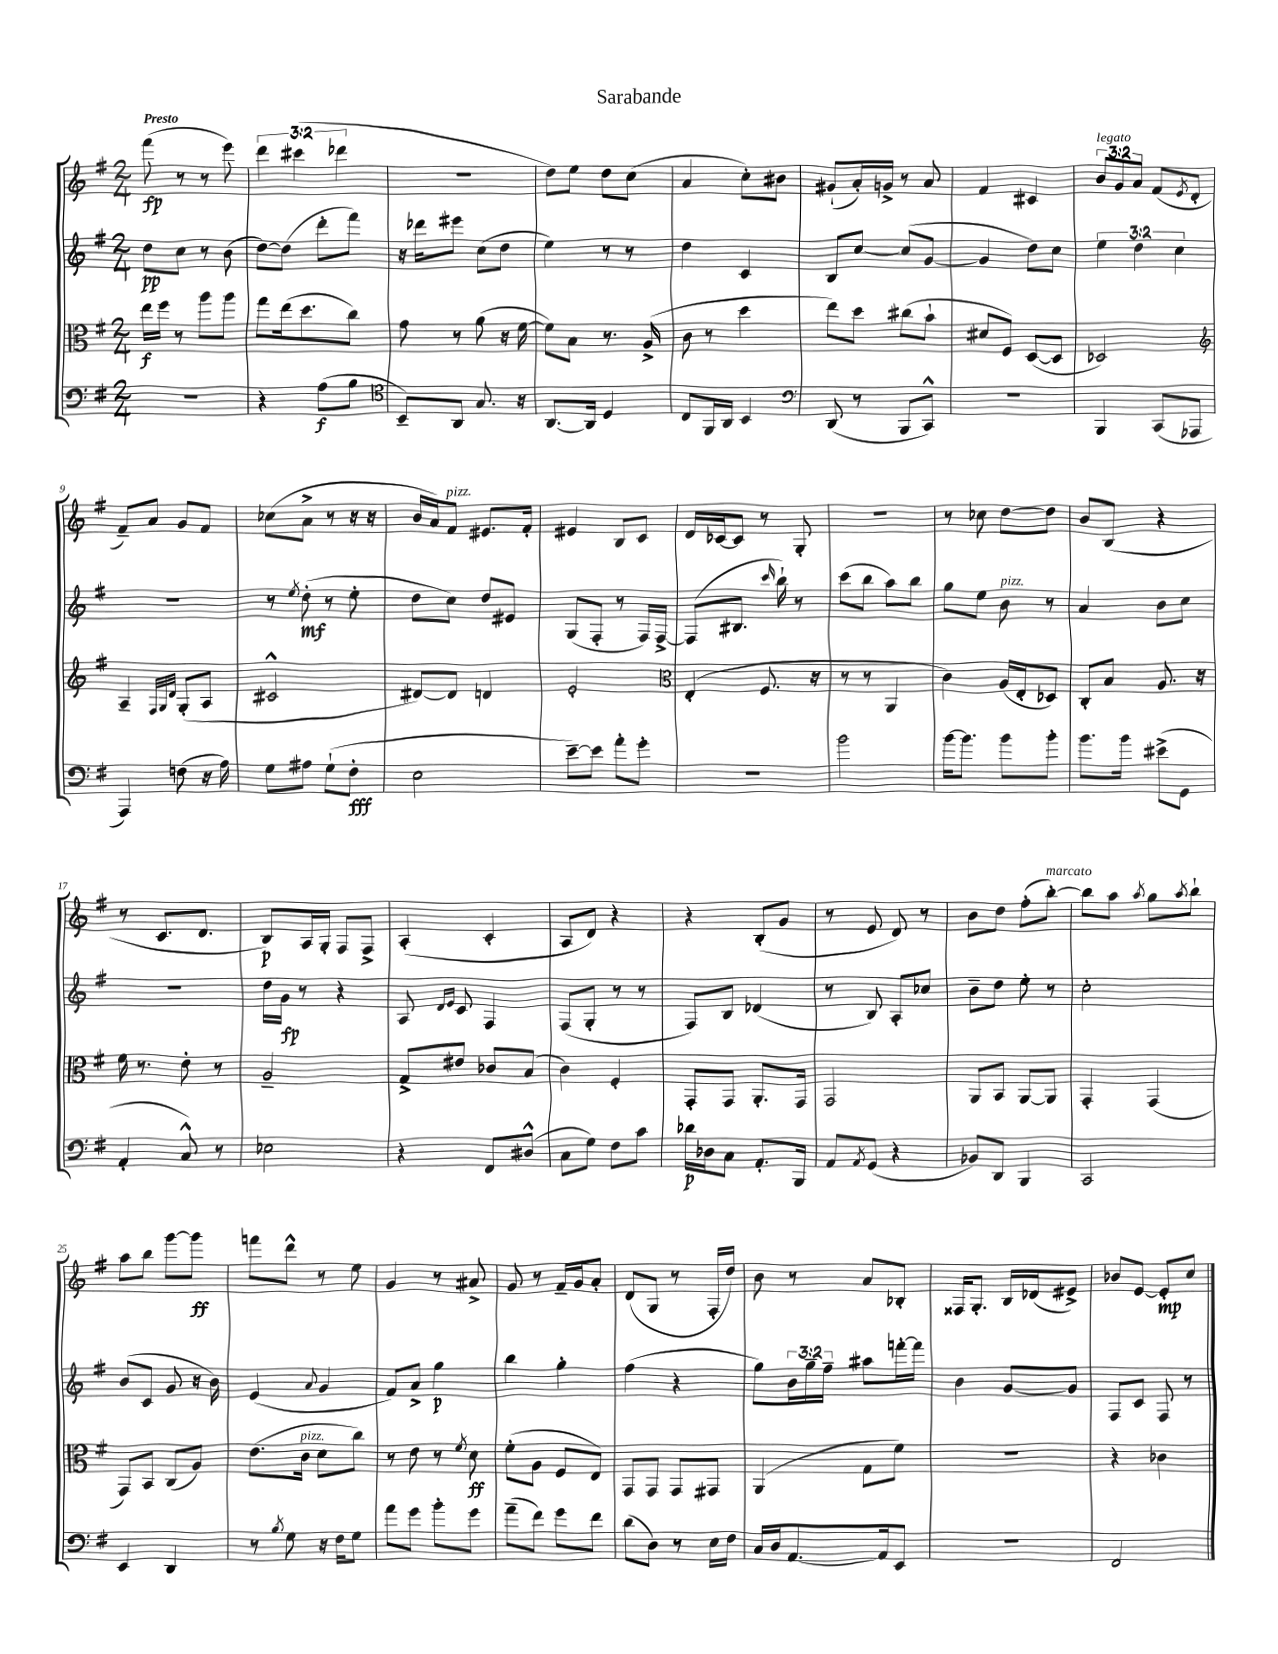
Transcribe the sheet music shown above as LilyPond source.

\header { title = "Sarabande" }
<<
\new StaffGroup <<
\new Staff = "s0" {
    \clef treble \key g \major \numericTimeSignature \time 2/4 \override Staff.TupletNumber.text = #tuplet-number::calc-fraction-text \tempo "Presto"
    fis'''8\fp( r8 r8 e'''8) |
    \tuplet 3/2 { d'''4 cis'''4( des'''4 } |
    r2 |
    d''8) e''8 d''8 c''8( |
    a'4 c''8-.) bis'8 |
    gis'8-!( a'16-.) g'16-> r8 a'8 |
    fis'4 cis'4 |
    \tuplet 3/2 { b'8^\markup { \italic "legato" } g'8 a'8 } fis'8( \acciaccatura { e'8 } d'8-. |
    fis'8--) a'8 g'8 fis'8 |
    ces''8( a'8-> r8 r16 r16 |
    b'16 a'16) fis'8^\markup { \italic "pizz." } eis'8. fis'16-. |
    eis'4 b8 c'8 |
    d'16 ces'16~ ces'8 r8 g8-. |
    r2 |
    r8 ces''8 d''8~ d''8 |
    b'8 b8( r4 |
    r8 c'8. d'8. |
    b8\p) a16 g16-. fis8 fis8-> |
    a4-.( c'4-. |
    a8 d'8) r4 |
    r4 b8-.( g'8 |
    r8 e'8 d'8) r8 |
    b'8 d''8 fis''8-.( b''8~-.^\markup { \italic "marcato" }) |
    b''8 a''8 \acciaccatura { a''8 } g''8 \acciaccatura { a''8 } b''8-! |
    a''8 b''8 g'''8~ g'''8\ff |
    f'''8 d'''8-^ r8 e''8 |
    g'4 r8 ais'8-> |
    g'8 r8 fis'16-- g'16 a'8-. |
    d'8( g8 r8 fis16-. d''16) |
    b'8 r8 a'8 bes8-. |
    fisis16 g8.-. b16 des'16( eis'8->) |
    bes'8 e'8~ e'8-.\mp c''8 \bar "|." |
}
\new Staff = "s1" {
    \clef treble \key g \major \numericTimeSignature \time 2/4 \override Staff.TupletNumber.text = #tuplet-number::calc-fraction-text
    d''8\pp c''8 r8 b'8( |
    d''8~) d''8( d'''8-. fis'''8) |
    r16 des'''16 eis'''8 c''8( d''8 |
    e''4) r8 r8 |
    d''4 c'4 |
    b8 c''8~ c''8( g'8~ |
    g'4 d''8) c''8 |
    \tuplet 3/2 { e''4 d''4 c''4 } |
    R2 |
    r8 \acciaccatura { e''8 } d''8-.\mf( r8 e''8-. |
    d''8 c''8) d''8 eis'8 |
    g8( fis8-. r8 fis16) fis16~-> |
    fis8( bis8. \grace { c'''16 } b''16-!) r8 |
    c'''8( b''8 a''8) b''8 |
    g''8 e''8 b'8^\markup { \italic "pizz." } r8 |
    a'4 b'8 c''8 |
    r2 |
    d''16 g'16\fp r8 r4 |
    a8 \grace { d'16 e'16 } c'8 fis4 |
    fis8( g8-. r8 r8 |
    fis8) b8 des'4( |
    r8 b8) a8-. ces''8 |
    b'8-- d''8 e''8-. r8 |
    c''2-. |
    b'8( c'8 g'8 r16 b'16) |
    e'4( \appoggiatura { a'8 } g'4 |
    fis'8) a'8-> g''4\p |
    b''4 g''4-. |
    fis''4( r4 |
    g''8) \tuplet 3/2 { b'16 g''16-- fis''16-- } ais''8 f'''16~-. f'''16 |
    b'4 g'8~ g'8 |
    fis8 c'8 fis8 r8 \bar "|." |
}
\new Staff = "s2" {
    \clef alto \key g \major \numericTimeSignature \time 2/4
    e''16\f fis''16 r8 a''8 a''8 |
    g''8 e''16( d''8. c''8) |
    g'8 r8 a'8( r16 fis'16~ |
    fis'8) b8 r8. a16->( |
    c'8 r8 d''4 |
    e''8) d''8 cis''8( b'8-! |
    dis'8 fis8) d8~( d8 |
    des2) |
    \clef treble a4-- \grace { fis32 g32 d'32 } g8-.( a8 |
    cis'2-^ |
    dis'8~) dis'8 d'4 |
    e'2-. |
    \clef alto e4-.( fis8. r16 |
    r8 r8 a,4 |
    c'4) a16( e16-. des8) |
    c8-. b8 a8. r16 |
    fis'16 r8. e'8-. r8 |
    a2-- |
    g8-> eis'8 ces'8 b8( |
    c'4) fis4-. |
    g,8-. g,8 a,8.-. g,16 |
    g,2 |
    a,8 b,8 a,8~ a,8 |
    g,4-. g,4( |
    g,8) b,8 c8( a8) |
    e'8.( c'16^\markup { \italic "pizz." } d'8 c''8) |
    r8 e'8 r8 \acciaccatura { fis'8 } d'8\ff |
    fis'8-.( a8 fis8 e8) |
    g,8 g,8 g,8 gis,8 |
    a,4( g8 fis'8) |
    R2 |
    r4 ces'4 \bar "|." |
}
\new Staff = "s3" {
    \clef bass \key g \major \numericTimeSignature \time 2/4
    R2 |
    r4 a8\f( b8 |
    \clef tenor b,8--) a,8 g8. r16 |
    a,8.~ a,16 d4 |
    c8 fis,16 a,16 b,4 |
    \clef bass d,8( r8 b,,8 c,8-^) |
    R2 |
    b,,4 c,8( aes,,8 |
    a,,4) f8( r16 a16) |
    g8 ais8 g8-!( fis8-.\fff |
    e2 |
    e'8~--) e'8 a'8-. g'8-. |
    R2 |
    b'2 |
    b'16~ b'8. b'8 b'8-. |
    b'8. b'16 eis'8->( g,8 |
    a,4-. c8-^) r8 |
    ees2 |
    r4 fis,8 dis8-^( |
    c8 g8) fis8 c'8 |
    des'16\p des16 c8 a,8.-. b,,16 |
    a,8 \acciaccatura { a,8 } g,8( r4 |
    bes,8) d,8 b,,4 |
    c,2 |
    e,4 d,4 |
    r8 \acciaccatura { b8 } g8 r16 fis16 g8 |
    a'8 g'8 b'8-. g'8 |
    a'8--( fis'8) g'8 fis'8 |
    d'8( d8) r8 e16 fis16 |
    c16 d16 a,8.~ a,16 e,8 |
    R2 |
    fis,2 \bar "|." |
}
>>
>>
